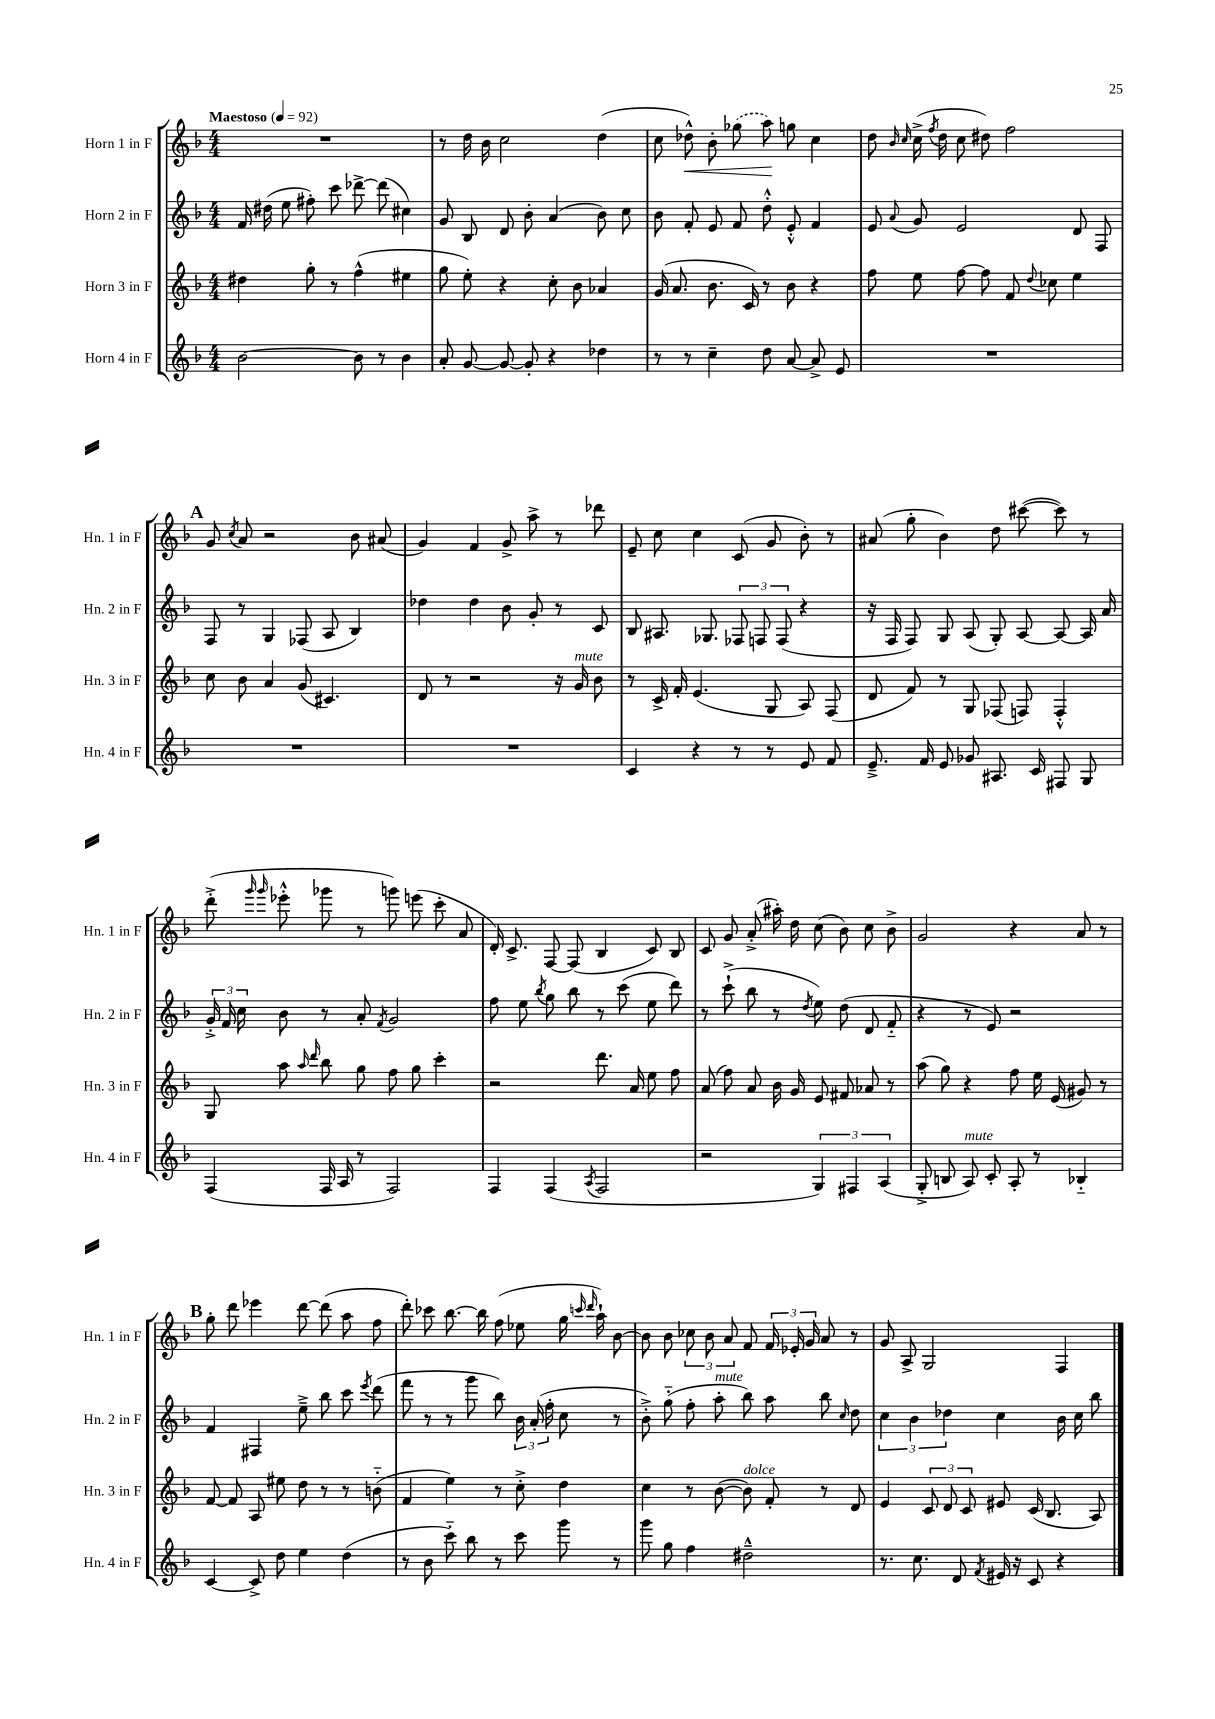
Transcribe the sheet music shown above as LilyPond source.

<<
\new StaffGroup <<
\new Staff = "s0" \with { instrumentName = "Horn 1 in F" shortInstrumentName = "Hn. 1 in F" } {
    \clef treble \key f \major \numericTimeSignature \time 4/4 \tempo "Maestoso" 4 = 92
    \autoBeamOff R1 |
    r8 d''16 bes'16 c''2 d''4( |
    c''8 des''8-^\<) bes'8-. \once \slurDashed ges''8( a''8\!) g''8 c''4 |
    d''8 \grace { bes'16 c''16 } c''16->( \acciaccatura { f''8 } d''16 c''8 dis''8) f''2 |
    \mark \markup { \bold "A" } g'8 \acciaccatura { c''8 } a'8 r2 bes'8 ais'8( |
    g'4) f'4 g'8-> a''8-> r8 des'''8 |
    e'8-- c''8 c''4 c'8( g'8 bes'8-.) r8 |
    ais'8( g''8-. bes'4) d''8 cis'''8~( cis'''8) r8 |
    d'''8-.->( \grace { g'''16 g'''16 } ees'''8-.-^ ges'''8 r8 g'''8) e'''8( c'''8-. a'8 |
    d'16-.) c'8.-> f8~ f8( bes4 c'8) bes8 |
    c'8 g'8 a'8-.->( ais''16-.) d''16 c''8( bes'8) c''8 bes'8-> |
    g'2 r4 a'8 r8 |
    \mark \markup { \bold "B" } g''8-. d'''8 ees'''4 d'''8~ d'''8( a''8 f''8 |
    d'''8-.) ces'''8 bes''8.~ bes''16 f''8( ees''8 g''16 \grace { c'''16 d'''16 } a''16-!) bes'8~ |
    bes'8 bes'8 \tuplet 3/2 { ces''8 bes'8 a'8 } f'8 \tuplet 3/2 { f'16 ees'16-. g'16 } a'8 r8 |
    g'8 a8-> g2 f4 \bar "|." |
}
\new Staff = "s1" \with { instrumentName = "Horn 2 in F" shortInstrumentName = "Hn. 2 in F" } {
    \clef treble \key f \major \numericTimeSignature \time 4/4
    \autoBeamOff f'16 dis''16( e''8 fis''8-.) c'''8 des'''8~-> des'''8( cis''4) |
    g'8 bes8 d'8 bes'8-. a'4( bes'8) c''8 |
    bes'8 f'8-. e'8 f'8 d''8-.-^ e'8-.-^ f'4 |
    e'8 \appoggiatura { a'8 } g'8 e'2 d'8 f8 |
    \mark \markup { \bold "A" } f8 r8 g4 fes8( a8 bes4) |
    des''4 des''4 bes'8 g'8-. r8 c'8 |
    bes8 ais8. ges8. \tuplet 3/2 { fes8 f8 f8( } r4 |
    r16 f16 f8) g8 a8( g8-.) a8~ a8~ a16 a'16 |
    \tuplet 3/2 { g'16-.-> f'16 c''16 } bes'8 r8 a'8-. \acciaccatura { f'8 } g'2 |
    f''8 e''8 \acciaccatura { bes''8 } g''8 bes''8 r8 c'''8( e''8 d'''8) |
    r8 c'''8-!->( bes''8 r8 \acciaccatura { d''8 } e''8) d''8( d'8 f'8-_ |
    r4 r8 e'8) r2 |
    \mark \markup { \bold "B" } f'4 fis4 e''8---> bes''8 c'''8 \acciaccatura { e'''8 } d'''8( |
    f'''8 r8 r8 g'''8 bes''8) \tuplet 3/2 { bes'16 a'16-.( f''16-. } c''8 r8 |
    bes'8-.->) g''8-_( f''8-. a''8-.^\markup { \italic "mute" } bes''8) a''8 bes''8 \grace { c''16 } d''8 |
    \tuplet 3/2 { c''4 bes'4 des''4 } c''4 bes'16 c''16 bes''8 \bar "|." |
}
\new Staff = "s2" \with { instrumentName = "Horn 3 in F" shortInstrumentName = "Hn. 3 in F" } {
    \clef treble \key f \major \numericTimeSignature \time 4/4
    \autoBeamOff dis''4 g''8-. r8 f''4-^( eis''4 |
    g''8 e''8-.) r4 c''8-. bes'8 aes'4 |
    g'16( a'8. bes'8. c'16) r8 bes'8 r4 |
    f''8 e''8 f''8~ f''8 f'8 \appoggiatura { d''8 } ces''8 e''4 |
    \mark \markup { \bold "A" } c''8 bes'8 a'4 g'8( cis'4.) |
    d'8 r8 r2 r16 g'16^\markup { \italic "mute" } bes'8 |
    r8 c'16-> f'16-. e'4.( g8 a8) f8( |
    d'8 f'8) r8 g8 fes8( f8) f4-.-^ |
    g8 a''8 \grace { a''16 d'''16 } bes''8 g''8 f''8 g''8 c'''4-. |
    r2 d'''8. a'16 e''8 f''8 |
    a'8( f''8) a'8 bes'16 g'16 e'8 fis'8 aes'8 r8 |
    a''8( g''8) r4 f''8 e''16 e'16( gis'8) r8 |
    \mark \markup { \bold "B" } f'8~ f'8 a8 eis''8 d''8 r8 r8 b'8-_( |
    f'4 e''4) r8 c''8-.-> d''4 |
    c''4 r8 bes'8~( bes'8^\markup { \italic "dolce" }) f'8-. r8 d'8 |
    e'4 \tuplet 3/2 { c'8 d'8 c'8 } eis'8 c'16( bes8. a8) \bar "|." |
}
\new Staff = "s3" \with { instrumentName = "Horn 4 in F" shortInstrumentName = "Hn. 4 in F" } {
    \clef treble \key f \major \numericTimeSignature \time 4/4
    \autoBeamOff bes'2~ bes'8 r8 bes'4 |
    a'8-. g'8~ g'8~ g'8-. r4 des''4 |
    r8 r8 c''4-- d''8 a'8~ a'8-> e'8 |
    R1 |
    \mark \markup { \bold "A" } R1 |
    R1 |
    c'4 r4 r8 r8 e'8 f'8 |
    e'8.---> f'16 e'8 ges'8 ais8. c'16 fis8 g8 |
    f4( f16 a16 r8 f2) |
    f4 f4( \acciaccatura { a8 } f2 |
    r2 \tuplet 3/2 { g4) fis4 a4( } |
    g8-.-> b8 a8^\markup { \italic "mute" }) c'8-. a8-. r8 bes4-_ |
    \mark \markup { \bold "B" } c'4~ c'8-> d''8 e''4 d''4( |
    r8 bes'8 c'''8-_) bes''8 r8 c'''8 g'''8 r8 |
    g'''8 g''8 f''4 dis''2---^ |
    r8. c''8. d'8 \acciaccatura { f'8 } eis'16 r16 c'8 r4 \bar "|." |
}
>>
>>
\layout { \context { \Score \remove "Bar_number_engraver" } }
